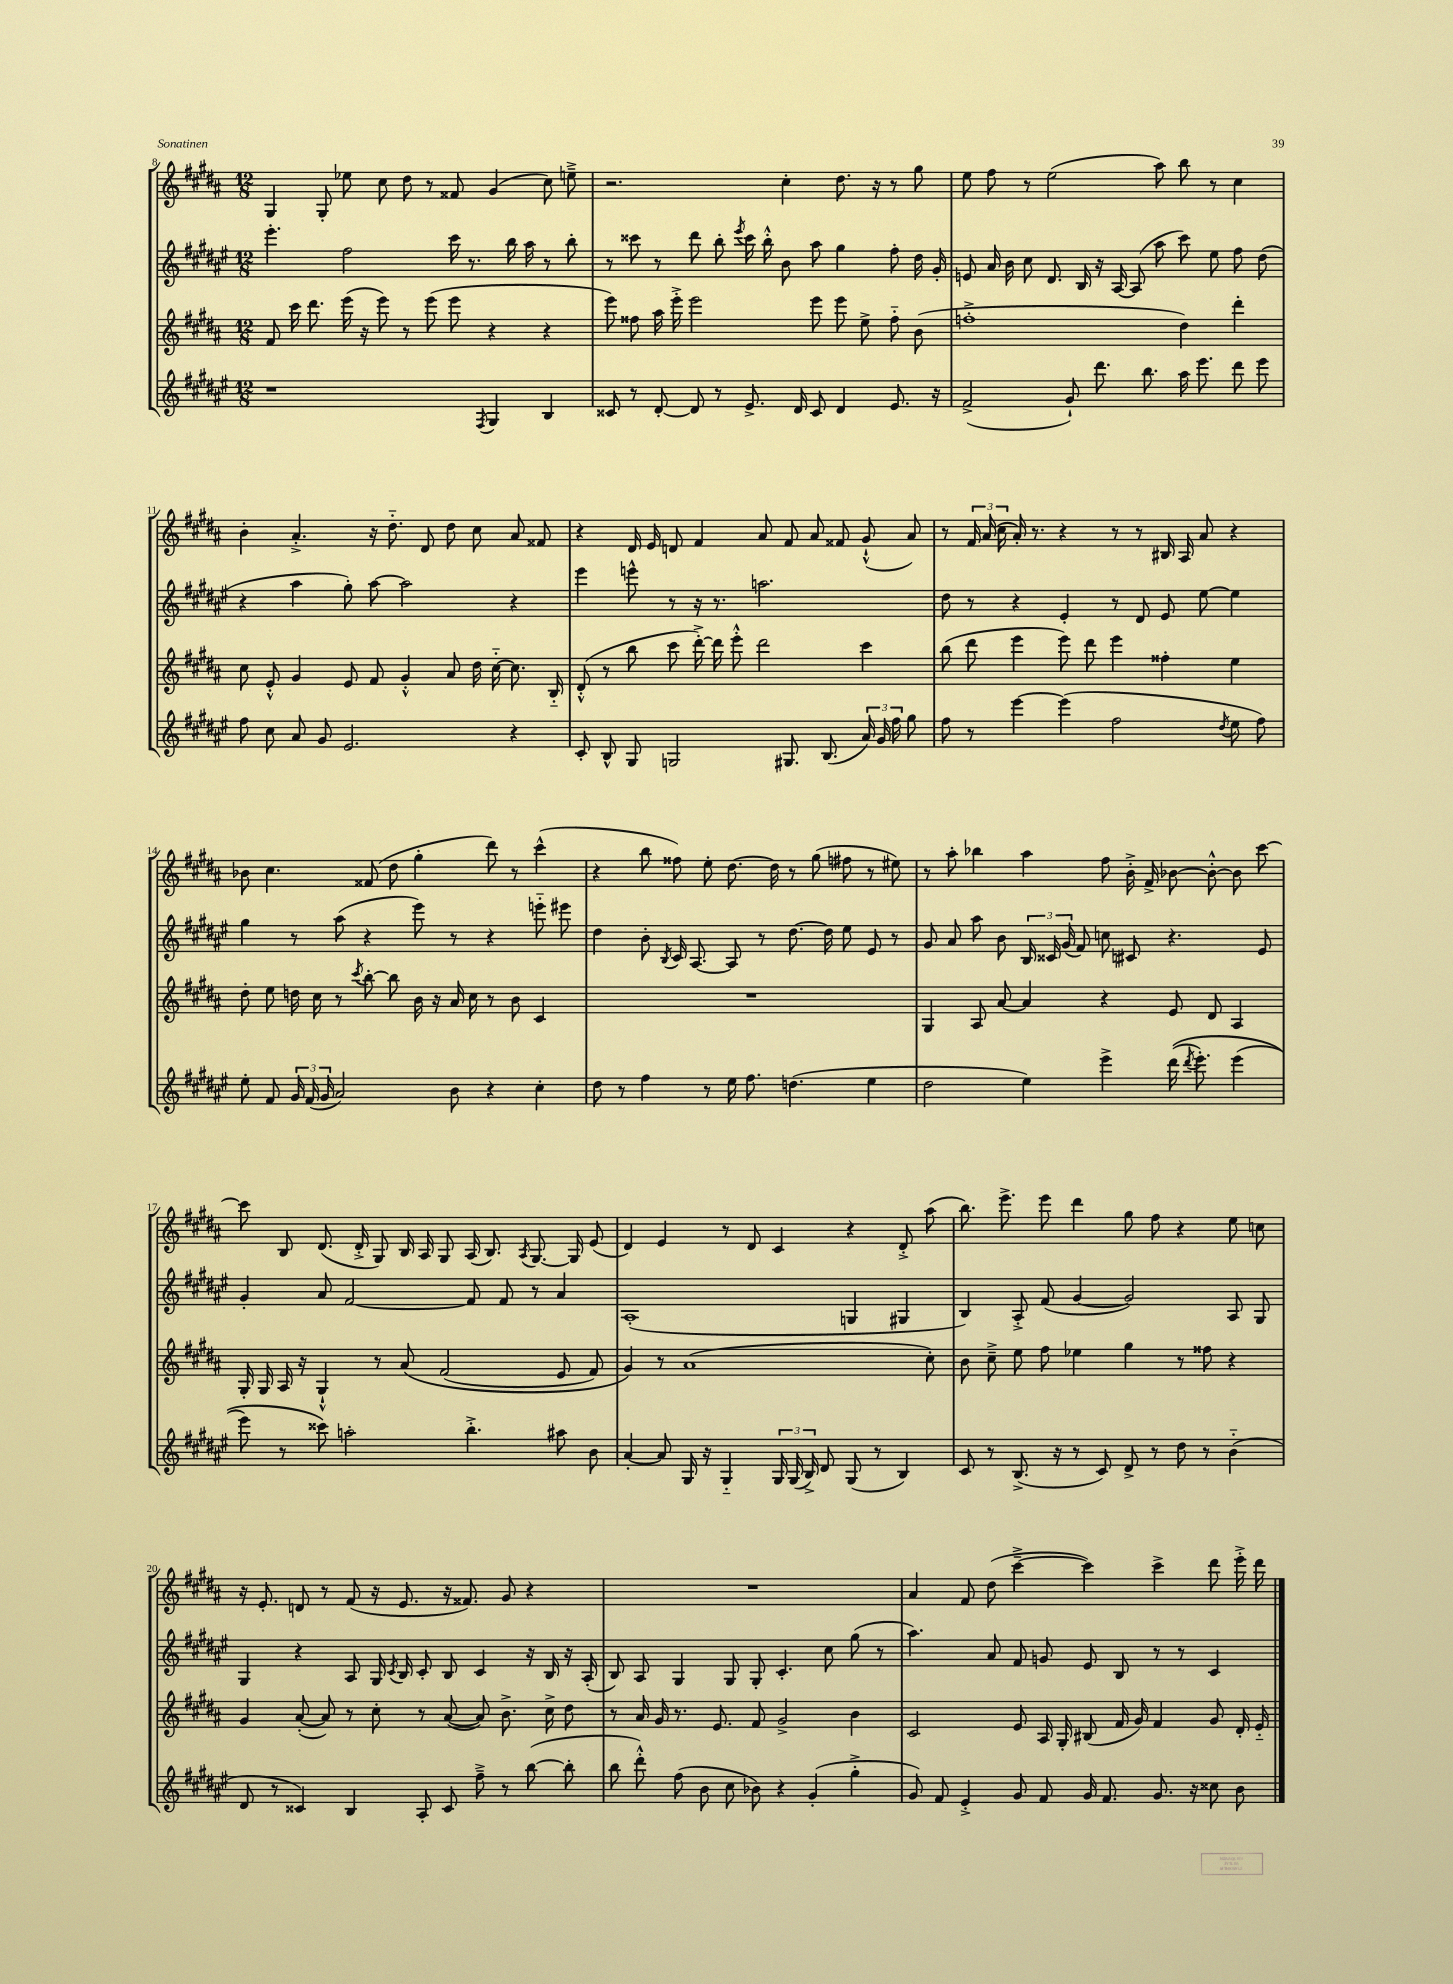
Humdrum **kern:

**kern	**kern	**kern	**kern
*staff4	*staff3	*staff2	*staff1
*clefG2	*clefG2	*clefG2	*clefG2
*k[f#c#g#d#a#e#]	*k[f#c#g#d#a#]	*k[f#c#g#d#a#e#]	*k[f#c#g#d#a#]
*M12/8	*M12/8	*M12/8	*M12/8
1r	8f#/	4.eee#'\	4G#/
.	16ccc#\	.	.
.	8.ddd#\	.	.
.	.	.	8G#'/
.	(16eee\	2ff#\	8ee-\
.	16r	.	.
.	8eee\)	.	8cc#\
.	8r	.	8dd#\
.	(8eee\	.	8r
.	8eee\	16ccc#\	8f##/
.	.	8.r	.
8qF#/	.	.	.
4G#/	4r	.	(4g#/
.	.	16bb\	.
.	.	16aa#\	.
4B/	4r	8r	8cc#\)
.	.	8bb'\	8ee~^\
=	=	=	=
8c##/	8eee\)	8r	2.r
8r	8ff##\	8ccc##\	.
[8d#'/	16aa#\	8r	.
.	16eee'^\	.	.
8d#/]	2eee\	8ddd#\	.
8r	.	8bb'\	.
.	.	8qeee#/	.
8.e#^/	.	16ccc##\	.
.	.	16bb'^^\	.
.	.	8b\	4cc#'\
16d#/	.	.	.
8c##/	8eee\	8aa#\	.
4d#/	8eee\	4gg#\	8.dd#\
.	8ee^\	.	.
.	.	.	16r
8.e#/	8ff##'~\	8ff#'\	8r
.	(8b\	16dd#\	8gg#\
16r	.	16g#'/	.
=	=	=	=
(2f#^/	1ff'^	8e/	8ee\
.	.	16a#/	8ff#\
.	.	16b\	.
.	.	8cc#\	8r
.	.	8.d#/	(2ee\
8g#`/)	.	.	.
.	.	16B/	.
8.ddd#\	.	16r	.
.	.	[16A#/	.
.	.	(8A#/]	.
8.bb\	.	.	.
.	.	8aa#\	8aa#\)
16aa#\	4dd#\)	8ccc#\)	8bb\
8.eee#\	.	.	.
.	.	8ee#\	8r
8ddd#\	4ddd#'\	8ff#\	4cc#\
8eee#\	.	(8dd#\	.
=	=	=	=
8ff#\	8cc#\	4r	4b'\
8cc#\	8e'^^/	.	.
8a#/	4g#/	4aa#\	4.a#'^/
8g#/	.	.	.
2.e#/	8e/	8gg#'\)	.
.	8f#/	[8aa#\	16r
.	.	.	8.dd#'~\
.	4g#'^^/	2aa#\]	.
.	.	.	8d#/
.	8a#/	.	8dd#\
.	16dd#\	.	8cc#\
.	[16cc#'~\	.	.
4r	8.cc#\]	4r	8a#/
.	.	.	8f##/
.	16B'~/	.	.
=	=	=	=
8c#'/	(8d#'^^/	4eee#\	4r
8B^^/	8r	.	.
8G#/	8bb\	8eee^^\	16d#/
.	.	.	16e/
2G/	8ccc#\	8r	8d/
.	[16ddd#'^\)	16r	4f#/
.	16ddd#\]	8.r	.
.	8eee'^^\	.	.
.	2ddd#\	2.aa\	8a#/
8.G#/	.	.	8f#/
.	.	.	8a#/
(8.B/	.	.	.
.	.	.	8f##/
24a#/)	4ccc#\	.	(8g#`^^/
24g#/	.	.	.
24ff#\	.	.	.
8gg#\	.	.	8a#/)
=	=	=	=
8ff#\	(8bb\	8dd#\	8r
8r	8ddd#\	8r	24f#/
.	.	.	(24a#/
.	.	.	24cc#\
[4eee#\	4eee\	4r	16a#'/)
.	.	.	8.r
(4eee#\]	8eee\)	4e#'/	4r
.	8ddd#\	.	.
2ff#\	4eee\	8r	8r
.	.	8d#/	8r
.	4ff##'\	8e#/	16B#/
.	.	.	16A#/
.	.	[8ee#\	8a#/
8qdd#/	.	.	.
8ee#\	4ee\	4ee#\]	4r
8ff#\)	.	.	.
=	=	=	=
8ee#'\	8dd#'\	4gg#\	8b-\
8f#/	8ee\	.	4.cc#\
24g#/	16dd\	8r	.
(24f#/	.	.	.
.	16cc#\	.	.
24g#/	.	.	.
2a#/)	8r	(8aa#\	.
.	8qccc#/	.	.
.	[8bb'\	4r	(8f##/
.	8bb\]	.	8dd#\
.	16b\	8eee#\)	4gg#'\
.	16r	.	.
8b\	16a#/	8r	.
.	16cc#\	.	.
4r	8r	4r	8ddd#\)
.	8b\	.	8r
4cc#'\	4c#/	8eee'~\	(4ccc#^^\
.	.	8eee#\	.
=	=	=	=
8dd#\	1.r	4dd#\	4r
8r	.	.	.
4ff#\	.	8b'\	8bb\
.	.	8qB/	.
.	.	16c#/	8ff##\)
.	.	[8.A#/	.
8r	.	.	8ee'\
16ee#\	.	8A#/]	[8.dd#\
8.ff#\	.	.	.
.	.	8r	.
.	.	.	16dd#\]
(4.dd\	.	[8.dd#\	8r
.	.	.	(8gg#\
.	.	16dd#\]	.
.	.	8ee#\	8ff#\
4ee#\	.	8e#/	8r
.	.	8r	8ee#\)
=	=	=	=
2dd#\	4G#/	8g#/	8r
.	.	8a#/	8aa#'\
.	8A#/	8aa#\	4bb-\
.	[8a#/	8b\	.
4ee#\)	4a#/]	24B/	4aa#\
.	.	24c##/	.
.	.	(24g#/	.
.	.	8f#/)	.
4eee#^\	4r	8cc\	8ff#\
.	.	8c#/	16b'^\
.	.	.	16f#^/
&((16ddd#\	8e/	4.r	[8b-\
8qddd#/	.	.	.
8.eee#'\)	.	.	.
.	8d#/	.	8b-'^^\_
(4eee#\	4A#/	.	8b-\]
.	.	8e#/	[8ccc#\
=	=	=	=
8eee#\)	16G#'/	4g#'/	8ccc#\]
.	16G#/	.	.
8r	16A#/	.	8B/
.	16r	.	.
8ccc##\&)	4G#`^^/	8a#/	(8.d#/
2aa'\	.	[2f#/	.
.	.	.	16d#'^/
.	8r	.	8G#/)
.	&(8a#/	.	16B/
.	.	.	16A#/
.	(2f#/	.	8G#/
4.bb'^\	.	8f#/]	(16A#/
.	.	.	8.B/)
.	.	8f#/	.
.	.	.	8qA#/
.	.	8r	[8.G#/
8aa#\	8e/	4a#/	.
.	.	.	16G#/]
8b\	8f#/)	.	(8e/
=	=	=	=
[4a#'/	4g#/&)	(1A#'	4d#/)
8a#/]	8r	.	4e/
16G#/	(1a#	.	.
16r	.	.	.
4G#'~/	.	.	8r
.	.	.	8d#/
24G#/	.	.	4c#/
(24G#/	.	.	.
24B^/)	.	.	.
8d#/	.	.	.
(8G#/	.	4G/	4r
8r	.	.	.
4B/)	.	4G#/	8d#'^/
.	8cc#'\)	.	(8aa#\
=	=	=	=
8c#/	8b\	4B/)	8.bb\)
8r	8cc#~^\	.	.
.	.	.	8.eee^\
(8.B^/	8ee\	8A#'^/	.
.	8ff#\	(8f#/	8eee\
16r	.	.	.
8r	4ee-\	[4g#/	4ddd#\
8c#/)	.	.	.
8d#^/	4gg#\	2g#/])	8gg#\
8r	.	.	8ff#\
8dd#\	8r	.	4r
8r	8ff##\	.	.
(4b'~\	4r	8A#/	8ee\
.	.	8G#/	8cc\
=	=	=	=
8d#/	4g#/	4G#/	16r
.	.	.	8.e'/
8r	.	.	.
4c##/)	([8a#'/	4r	8d/
.	8a#/])	.	8r
4B/	8r	8A#/	(8f#/
.	8cc#'\	16G#/	16r
.	.	8qc#/	.
.	.	16B/	8.e/
8A#'/	8r	8c#'/	.
8c##/	([8a#/	8B/	16r
.	.	.	8.f##/)
8ff#~^\	8a#/])	4c#/	.
8r	8.b^\	.	8g#/
([8bb\	.	16r	4r
.	16cc#^\	16B/	.
8bb'\]	8dd#\	16r	.
.	.	(16A#'/	.
=	=	=	=
8bb\	8r	8B/)	1.r
8ddd#'^^\)	16a#/	8A#/	.
.	16g#/	.	.
(8ff#\	8.r	4G#/	.
8b\	.	.	.
.	8.e/	.	.
8cc#\	.	8G#/	.
8b-\)	8f#/	8G#'/	.
4r	2g#^/	4.c#'/	.
(4g#'/	.	.	.
.	.	8cc#\	.
4gg#'^\	4b\	(8gg#\	.
.	.	8r	.
=	=	=	=
8g#/)	2c#/	4.aa#\)	4a#/
8f#/	.	.	.
4e#'^/	.	.	8f#/
.	.	8a#/	(8dd#\
8g#/	8e/	8f#/	[4ccc#~^\
8f#/	16A#/	8g/	.
.	16G#'/	.	.
16g#/	(8B#/	8e#/	4ccc#\])
8.f#/	.	.	.
.	16f#/	8B/	.
.	16g#/)	.	.
8.g#/	4f#/	8r	4ccc#^\
.	.	8r	.
16r	.	.	.
8cc##\	8g#/	4c#/	8ddd#\
8b\	16d#'/	.	16eee'^\
.	16e'~/	.	16ddd#\
==	==	==	==
*-	*-	*-	*-
